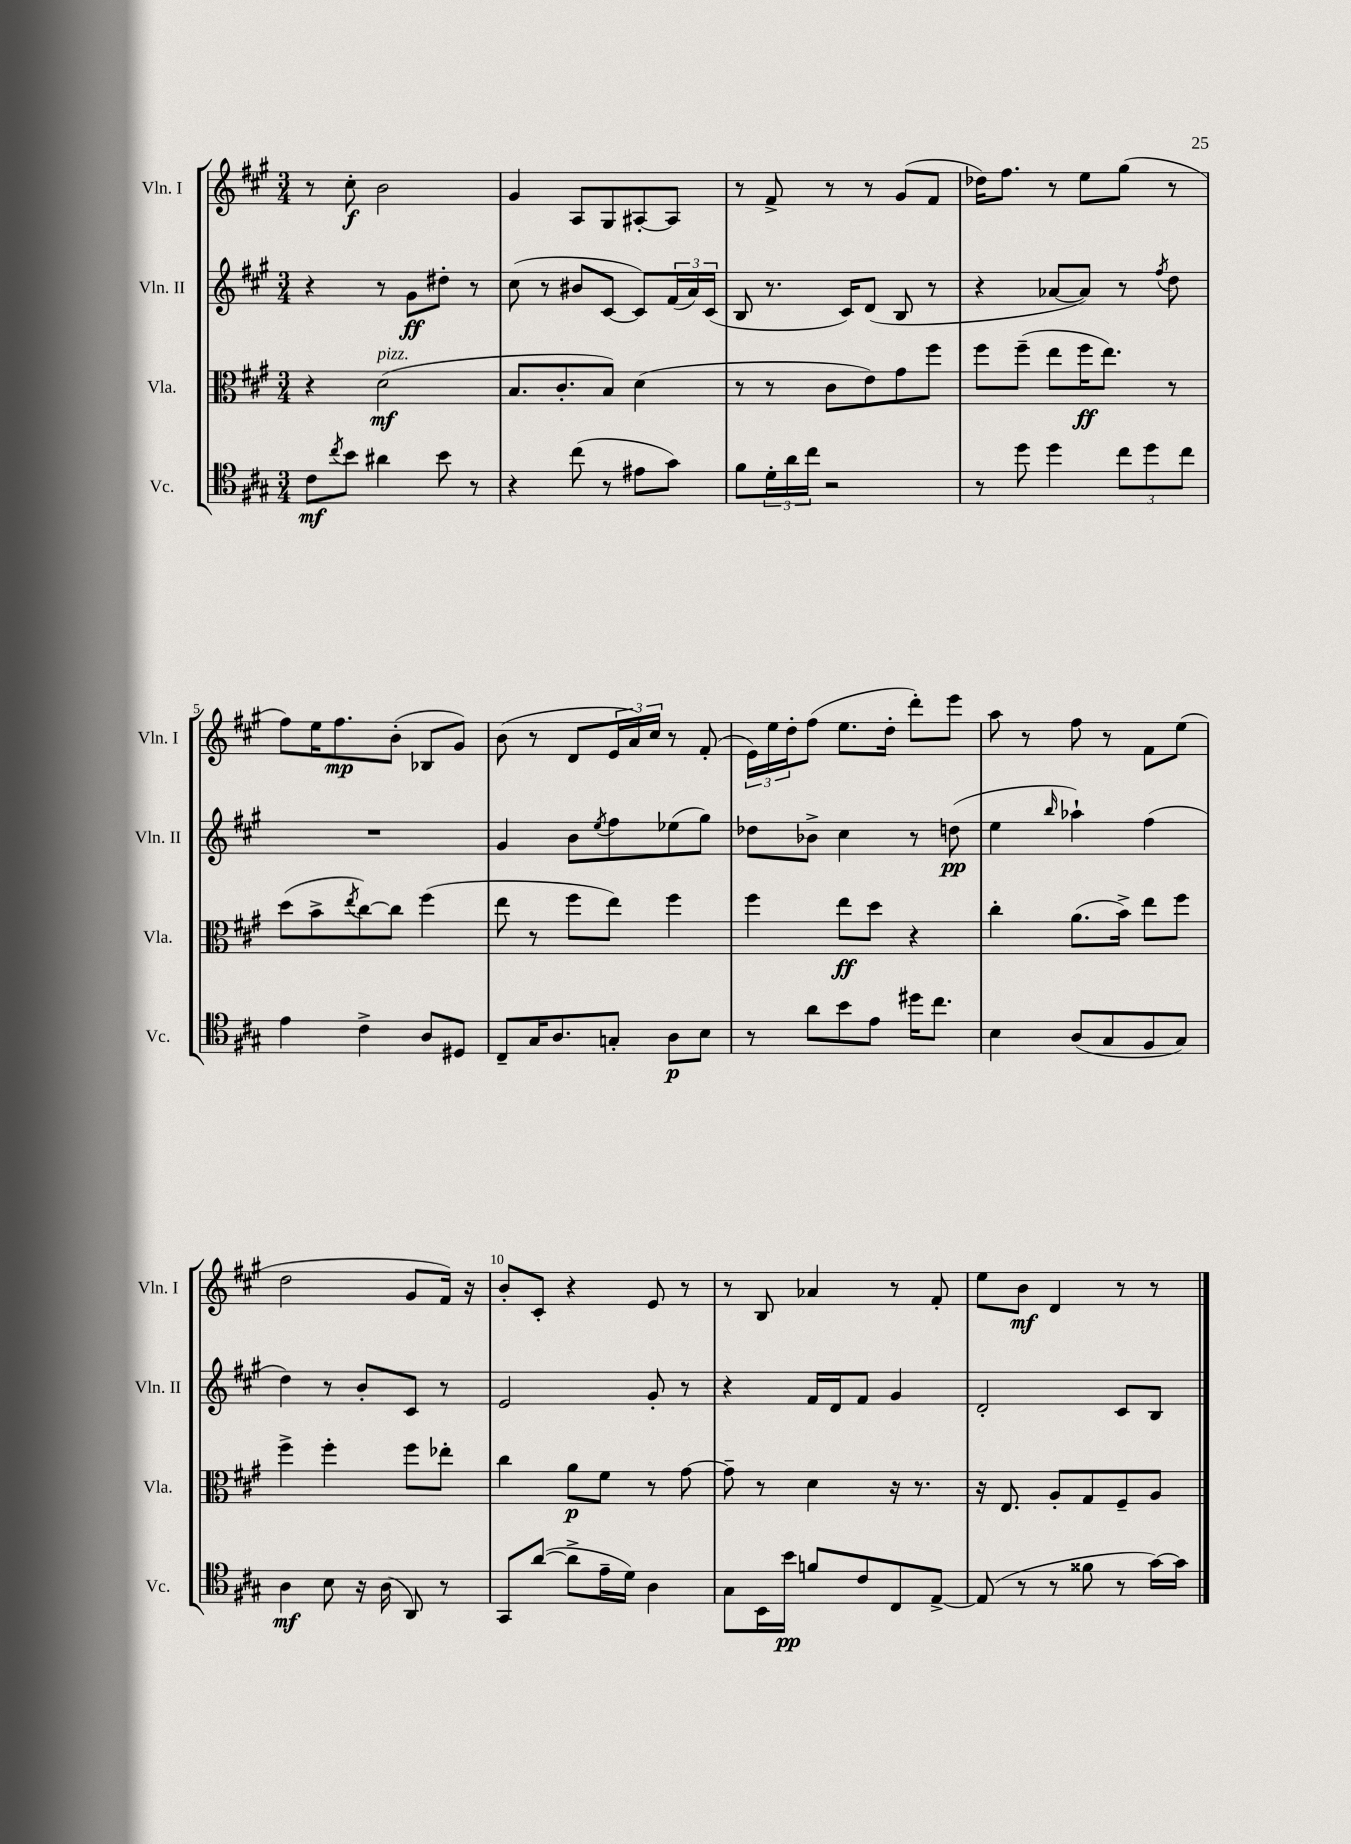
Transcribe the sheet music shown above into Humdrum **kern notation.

**kern	**kern	**kern	**kern
*staff4	*staff3	*staff2	*staff1
*clefC4	*clefC3	*clefG2	*clefG2
*k[f#c#g#]	*k[f#c#g#]	*k[f#c#g#]	*k[f#c#g#]
*M3/4	*M3/4	*M3/4	*M3/4
8c#	4r	4r	8r
8qcc#	.	.	.
8b	.	.	8cc#'
4a#	(2d	8r	2b
.	.	8g#	.
8b	.	8dd#'	.
8r	.	8r	.
=	=	=	=
4r	8.B	(8cc#	4g#
.	.	8r	.
.	8.c#'	.	.
(8cc#	.	8b#	8A
8r	8B)	[8c#	8G#
8e#	(4d	8c#])	[8A#'
8g#)	.	(24f#	8A#]
.	.	24a)	.
.	.	(24c#	.
=	=	=	=
8f#	8r	8B	8r
24d'	8r	8.r	8f#^
24a	.	.	.
24cc#	.	.	.
2r	8c#	.	8r
.	.	16c#)	.
.	8e)	(8d	8r
.	8g#	8B	(8g#
.	8ff#	8r	8f#
=	=	=	=
8r	8ff#	4r	16dd-)
.	.	.	8.ff#
8dd	(8ff#~	.	.
4dd	8ee	[8a-	8r
.	16ff#	8a-])	8ee
.	8.ee)	.	.
12cc#	.	8r	(8gg#
12dd	.	.	.
.	.	8qff#	.
.	8r	8dd	8r
12cc#	.	.	.
=	=	=	=
4e	(8dd	2.r	8ff#)
.	8b^	.	16ee
.	.	.	8.ff#
.	8qee	.	.
4c#^	[8cc#)	.	.
.	8cc#]	.	(8b'
8A	(4ff#	.	8B-
8D#	.	.	8g#)
=	=	=	=
8C#~	8ee	4g#	(8b
16G#	8r	.	8r
8.A	.	.	.
.	8ff#	8b	8d
.	.	8qee	.
8G'	8ee)	8ff#	24e
.	.	.	24a)
.	.	.	24cc#
8A	4ff#	(8ee-	8r
8B	.	8gg#)	(8f#'
=	=	=	=
8r	4ff#	8dd-	24e)
.	.	.	24ee
.	.	.	24dd'
8a	.	8b-^	(8ff#
8b	8ee	4cc#	8.ee
8e	8dd	.	.
.	.	.	16dd'
16dd#	4r	8r	8ddd')
8.cc#	.	.	.
.	.	(8dd	8eee
=	=	=	=
4B	4cc#'	4ee	8aa
.	.	.	8r
.	.	16qqbb	.
(8A	(8.a	4aa-`)	8ff#
8G#	.	.	8r
.	16b^)	.	.
8F#	8ee	(4ff#	8f#
8G#)	8ff#	.	(8ee
=	=	=	=
4A	4ff#^	4dd)	2dd
8B	4ff#'	8r	.
16r	.	8b'	.
(16A	.	.	.
8AA)	8ff#	8c#	8g#
8r	8ee-'	8r	16f#)
.	.	.	16r
=	=	=	=
8GG#	4cc#	2e	8b'
([8a	.	.	8c#'
8a^]	8a	.	4r
16e~	8f#	.	.
16d)	.	.	.
4A	8r	8g#'	8e
.	[8g#	8r	8r
=	=	=	=
8G#	8g#~]	4r	8r
16BB	8r	.	8B
16b	.	.	.
8f	4d	16f#	4a-
.	.	16d	.
8c#	.	8f#	.
8C#	16r	4g#	8r
.	8.r	.	.
[8E^	.	.	8f#'
=	=	=	=
(8E]	16r	2d'	8ee
.	8.E	.	.
8r	.	.	8b
8r	8A'	.	4d
8f##	8G#	.	.
8r	8F#~	8c#	8r
[16g#)	8A	8B	8r
16g#]	.	.	.
==	==	==	==
*-	*-	*-	*-
